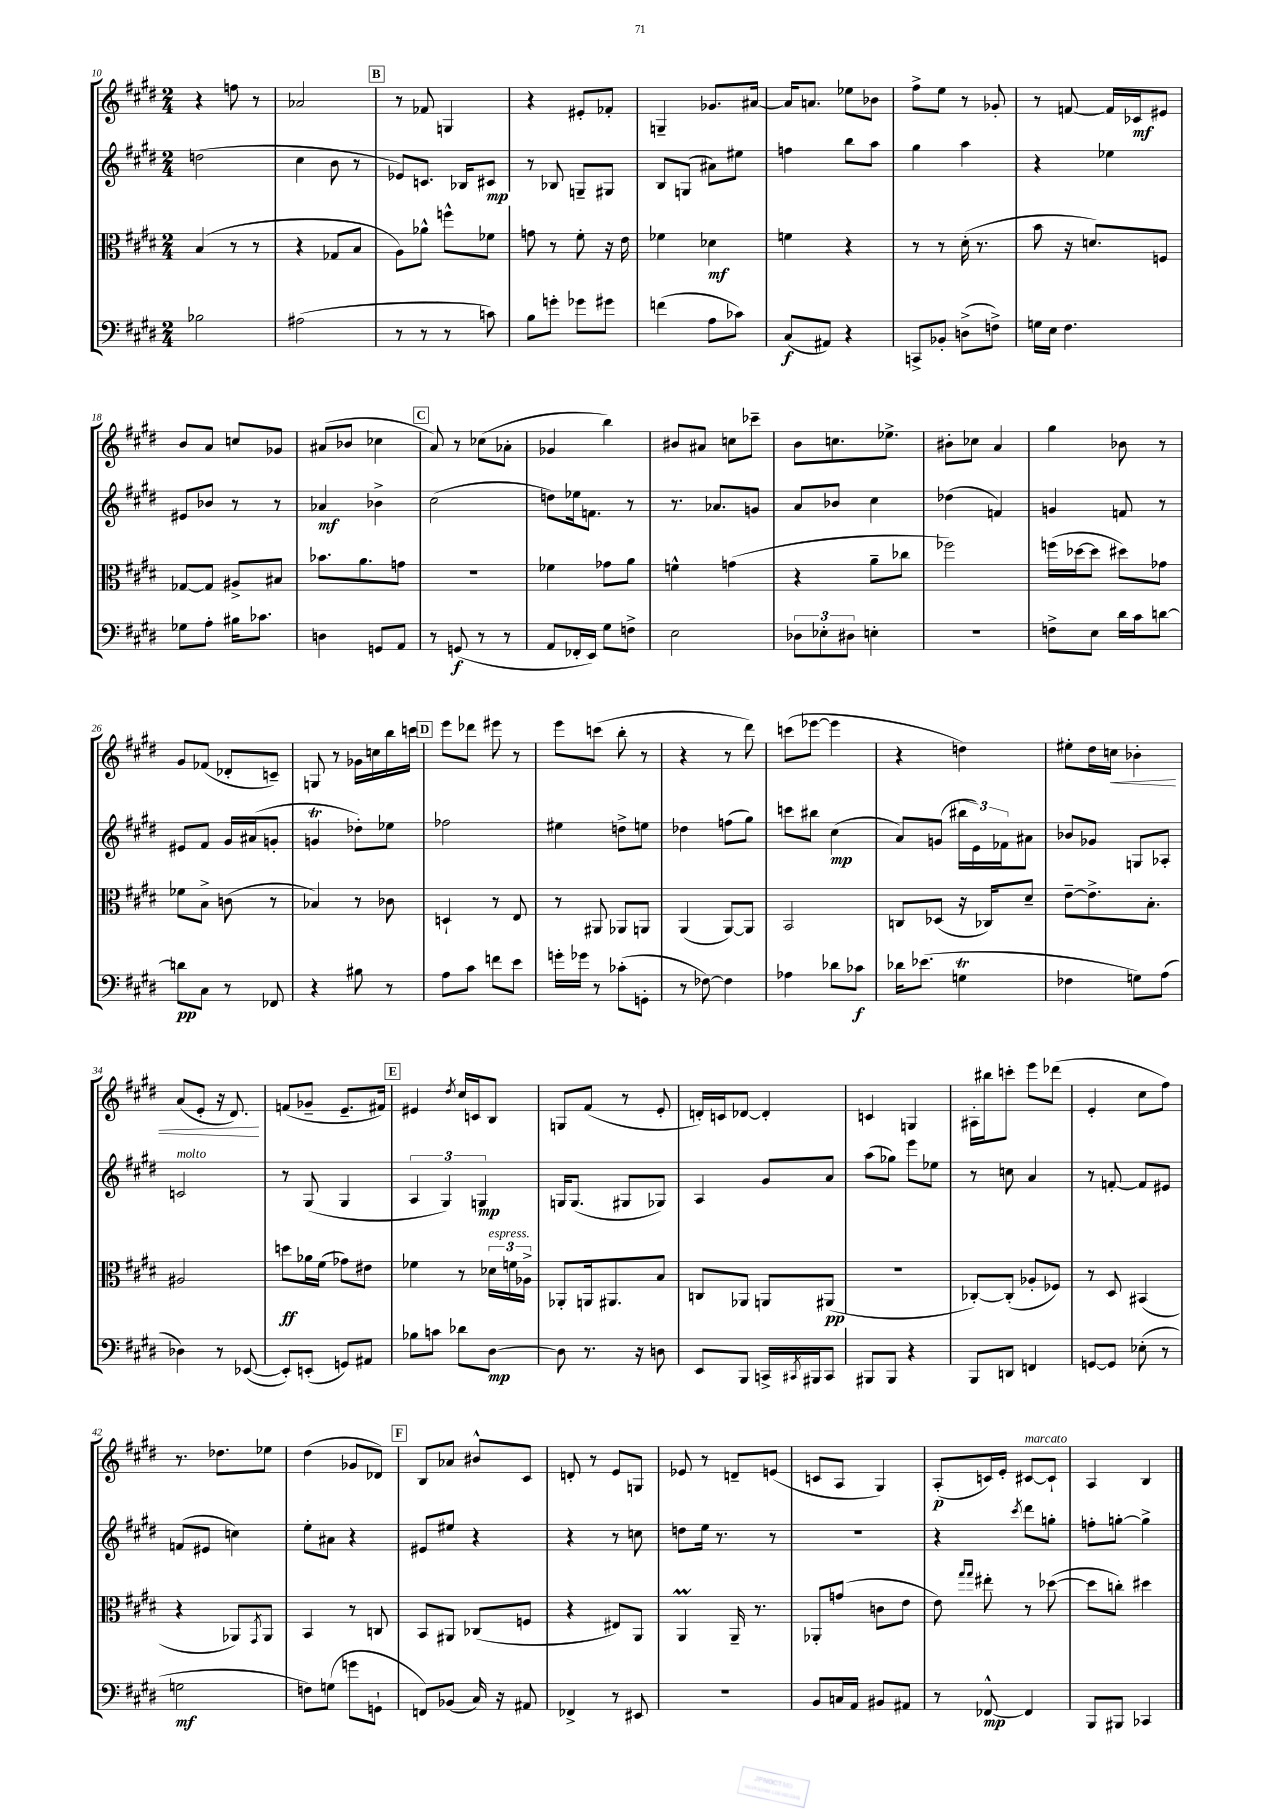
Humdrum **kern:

**kern	**kern	**kern	**kern
*staff4	*staff3	*staff2	*staff1
*clefF4	*clefC3	*clefG2	*clefG2
*k[f#c#g#d#]	*k[f#c#g#d#]	*k[f#c#g#d#]	*k[f#c#g#d#]
*M2/4	*M2/4	*M2/4	*M2/4
2B-	(4B	(2dd	4r
.	8r	.	8ff
.	8r	.	8r
=	=	=	=
(2A#	4r	4cc#	2a-
.	8G-	8b	.
.	8B	8r	.
=	=	=	=
8r	8A)	8e-)	8r
8r	8a-^^	8.c	8f-
8r	8ff^^	.	4G
.	.	16B-	.
8c)	8f-	8c#	.
=	=	=	=
8B	8g	8r	4r
8g'	8r	8B-	.
8g-	8f#'	8G~	8e#'
8g#	16r	8G#	8f-'
.	16e	.	.
=	=	=	=
(4f	4f-	8B	4G~
.	.	(8G	.
8A	4d-	8a#)	8.g-
8c-)	.	8ee#	.
.	.	.	[16a#
=	=	=	=
(8C#	4f	4ff	16a#]
.	.	.	8.a
8AA#)	.	.	.
4r	4r	8bb	8ee-
.	.	8aa	8b-
=	=	=	=
8CC^	8r	4gg#	8ff#^
8BB-'	8r	.	8ee
(8D^	(16d#'	4aa	8r
.	8.r	.	.
8F^)	.	.	8g-'
=	=	=	=
16G	8b	4r	8r
16E	.	.	.
4.F#	16r	.	[8f
.	8.d)	.	.
.	.	4ee-	16f]
.	.	.	16c-
.	8F	.	8e#
=	=	=	=
8G-	[8G-	8e#	8b
8A'	8G-]	8b-	8a
16B#	8A#^	8r	8cc
8.c-	.	.	.
.	8B#	8r	8g-
=	=	=	=
4D	8.b-	4a-	(8a#
.	.	.	8b-
.	8.a	.	.
8GG	.	4b-^	4cc-
8AA	8g	.	.
=	=	=	=
8r	2r	(2cc#	8a)
(8GG	.	.	8r
8r	.	.	(8cc-
8r	.	.	8a-'
=	=	=	=
8AA	4f-	8dd)	4g-
16FF-'	.	16ee-	.
16EE)	.	8.f	.
8G#	8g-	.	4bb)
8F^	8a	8r	.
=	=	=	=
2E	4f^^	8.r	8b#
.	.	.	8a#
.	.	8.a-	.
.	(4g	.	8cc
.	.	8g	8ccc-~
=	=	=	=
12D-	4r	8a	8b
12E-'	.	.	.
.	.	8b-	8.cc
12D#	.	.	.
4E'	8a~	4cc#	.
.	.	.	8.ee-^
.	8cc-	.	.
=	=	=	=
2r	2ff-)	(4dd-	8b#'
.	.	.	8cc-
.	.	4f)	4a
=	=	=	=
8F^	(16ff	4g	4gg#
.	[16dd-	.	.
8E	8dd-]	.	.
16d#	8dd#)	8f	8b-
16c#	.	.	.
[8d	8g-	8r	8r
=	=	=	=
8d]	8f-	8e#	8g#
8C#	8B^	8f#	(8f-
8r	(8c	16g#	8d-'
.	.	(16a#	.
8FF-	8r	8g'	8c~)
=	=	=	=
4r	4B-)	4g	8G
.	.	.	8r
8B#	8r	8dd-')	16g-
.	.	.	16cc
8r	8c-	8ee-	16bb
.	.	.	16ccc
=	=	=	=
8A	4D`	2ff-	8eee
8c#	.	.	8ddd-
8f	8r	.	8eee#
8e	8E	.	8r
=	=	=	=
16g'	8r	4ee#	8eee
16g-	.	.	.
8r	8AA#	.	(8ccc
(8c-'	8AA-	8dd^	8bb'
8GG'	8AA	8ee	8r
=	=	=	=
8r	(4AA	4dd-	4r
[8F-)	.	.	.
4F-]	[8AA)	(8ff	8r
.	8AA]	8gg#)	8ddd#)
=	=	=	=
4A-	2BB	8ccc	(8ccc
.	.	8bb#	[8eee-
8d-	.	(4cc#	4eee-]
8c-	.	.	.
=	=	=	=
16d-	8C	8a)	4r
(8.e-	.	.	.
.	(8D-	(8g	.
4G	16r	24bb#	4dd)
.	.	24e)	.
.	16C-)	.	.
.	.	24f-	.
.	8d#~	8a#	.
=	=	=	=
4F-	[8e~	8b-	8ee#'
.	8.e^]	8g-	16dd#
.	.	.	16cc
8G)	.	8G	4b-'
.	8.B'	.	.
(8A	.	8A-'	.
=	=	=	=
4D-)	2A#	2c	(8a
.	.	.	8e'
8r	.	.	16r
.	.	.	8.d#)
([8EE-	.	.	.
=	=	=	=
8EE-'])	8dd	8r	(8f
(8EE'	16a-	(8G#	8g-~
.	(16f#	.	.
8GG)	8g-)	4G#	8.e~
8AA#	8e#	.	.
.	.	.	16f#)
=	=	=	=
8B-	4f-	6A	4e#
8c	.	.	.
.	.	6G#)	.
.	.	.	8qdd#
8d-	8r	.	16cc#
.	.	.	16c
.	.	6G	.
[8D#	24d-	.	8B
.	24f	.	.
.	24A-^	.	.
=	=	=	=
8D#]	8AA-'	16G	8G
.	.	(8.G	.
8.r	16AA	.	(8f#
.	8.AA#	.	.
.	.	8G#	8r
16r	.	.	.
8D	8B	8G-)	8e'
=	=	=	=
8EE	8C	4A	16d')
.	.	.	16c
8BBB	8AA-	.	[8d-
16CC^	8AA	8g#	4d-']
8qCC#	.	.	.
16BBB#	.	.	.
8CC#	(8AA#	8a	.
=	=	=	=
8BBB#	2r	(8aa	4c
8BBB#	.	8gg-)	.
4r	.	8eee	4G
.	.	8ee-	.
=	=	=	=
8BBB	[8C-')	8r	16A#'
.	.	.	16bb#
8DD	(8C-']	8cc	8ccc'
4FF	8A-'	4a	8eee
.	8F-)	.	(8ddd-
=	=	=	=
[8GG	8r	8r	4e'
8GG]	8D#	[8f'	.
(8E-'	(4BB#	8f]	8cc#
8r	.	8e#	8ff#)
=	=	=	=
2G	4r	(8f	8.r
.	.	8e#	.
.	.	.	8.dd-
.	8AA-)	4cc)	.
.	8qGG#	.	.
.	8AA-	.	8ee-
=	=	=	=
8F)	4BB	8ee'	(4dd#
(8G	.	8a#	.
8g	8r	4r	8g-
8GG`	8C	.	8d-)
=	=	=	=
8FF)	8BB	8e#	8B
(8BB-	8AA#	8ee#	8a-
16C#)	(8C-	4r	8b#^^
16r	.	.	.
8AA#	8F	.	8c#
=	=	=	=
4FF-^	4r	4r	8d'
.	.	.	8r
8r	8E#)	8r	8e
8EE#	8AA	8cc	8G
=	=	=	=
2r	4AA	8dd	8e-
.	.	16ee	8r
.	.	8.r	.
.	16AA~	.	8d~
.	8.r	.	.
.	.	8r	(8e
=	=	=	=
8BB	8AA-'	2r	8c
16C	(8g	.	8A
16AA	.	.	.
8BB#	8c	.	4G#)
8AA#	8e	.	.
=	=	=	=
8r	8e)	4r	(8A'
.	16qqgg#	.	.
.	16qqgg#	.	.
[8FF-^^	8ee#'	.	16c)
.	.	.	16e'
.	.	8qccc#	.
4FF-]	8r	8ddd#	[8c#
.	([8dd-	8gg'	8c#`]
=	=	=	=
8BBB	8dd-]	8ff'	4A
8BBB#	8cc')	[8gg'	.
4CC-	4dd#	4gg^]	4B
==	==	==	==
*-	*-	*-	*-
